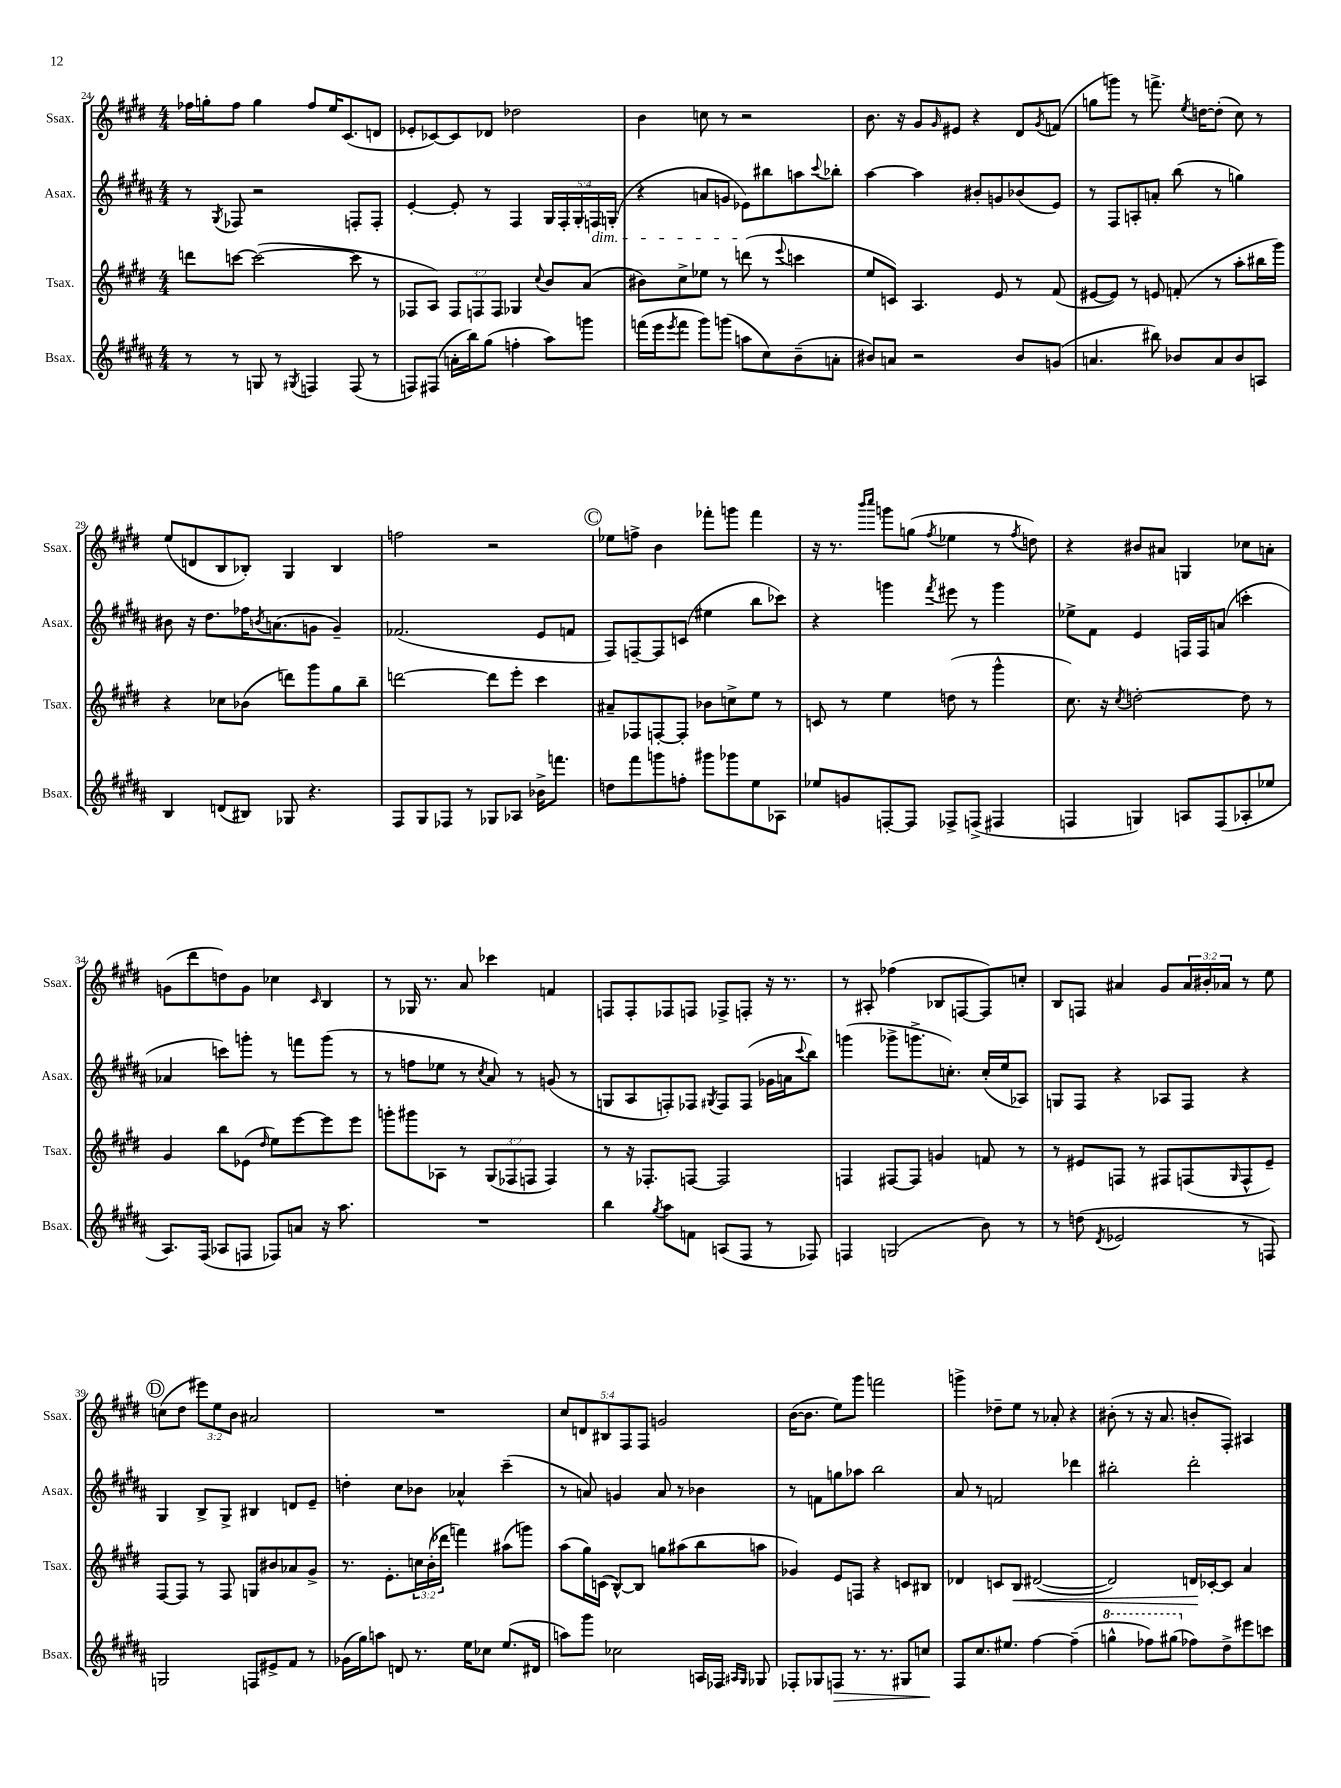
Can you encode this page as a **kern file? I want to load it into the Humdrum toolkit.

**kern	**kern	**kern	**kern
*staff4	*staff3	*staff2	*staff1
*clefG2	*clefG2	*clefG2	*clefG2
*k[f#c#g#d#a#]	*k[f#c#g#d#]	*k[f#c#g#d#a#]	*k[f#c#g#d#]
*M4/4	*M4/4	*M4/4	*M4/4
8r	8ddd	8r	16ff-
.	.	.	16gg'
.	.	8qG#	.
8r	[8ccc	8F-	8ff-
8G	(2ccc_	2r	4gg
8r	.	.	.
8qG#	.	.	.
4F	.	.	8ff-
.	.	.	16ee
.	.	.	(8.c#
(8F	8ccc]	8F'	.
8r	8r	8F'	8d
=	=	=	=
8F)	8F-	[4e'	8e-'
(8F#	8A)	.	[8c-)
16a'	12F-	8e']	8c-]
16bb)	.	.	.
.	12F	.	.
(8gg#	.	8r	8d-
.	12F	.	.
4ff'	4G-	4F#	2dd-
.	8qqcc#	.	.
8aa#)	8b	20G#	.
.	.	20F#'	.
.	.	20G#'	.
8ggg	(8a	.	.
.	.	20F	.
.	.	(20G'	.
=	=	=	=
(16fff	8b#)	4r	4b
16eee	.	.	.
8qeee	.	.	.
8fff	8cc#^	.	.
8ggg#)	8ee-	8a	8cc
(8ggg	8r	8g	8r
8aa	(8ddd	8e-)	2r
8cc#)	8r	8bb#	.
.	8qqeee	.	.
(8b~	4ccc	8aa	.
.	.	8qqccc#	.
8a'	.	8bb-'	.
=	=	=	=
8b#)	8ee	[4aa#	8.b
8a	8c)	.	.
.	.	.	16r
2r	4.A	4aa#]	8g#
.	.	.	16qqg#
.	.	.	8e#
.	.	8b#'	4r
.	8e	8g	.
8b#	8r	(8b-	8d#
.	.	.	8qg#
(8g	(8f#	8e)	(8f
=	=	=	=
4.a	[8e#	8r	8gg
.	8e#])	8F#	8ggg)
.	8r	8A'	8r
8bb#)	8e	8a'	8.fff^
8b-	(8f'	(8bb	.
.	.	.	8qee
.	.	.	[16dd
8a	8r	8r	(8dd']
8b-	8aa'	4gg)	8cc#)
8A	16bb#	.	8r
.	16ggg#)	.	.
=	=	=	=
4B	4r	8b#	(8ee
.	.	16r	8d
.	.	8.dd#	.
(8d	8cc-	.	8B
8B#)	(8b-	16ff-	8B-')
.	.	8qb	.
.	.	(8.a	.
8G-	8ddd)	.	4G#
4.r	8ggg#	8g	.
.	8gg#	4g~)	4B-
.	8bb~	.	.
=	=	=	=
8F#	[2ddd	(2.f-	2ff
8G#	.	.	.
8F-	.	.	.
8r	.	.	.
8G-	8ddd]	.	2r
8A-	8eee'	.	.
16b-^	4ccc#	8e	.
8.fff	.	.	.
.	.	8f	.
=	=	=	=
8dd	8a#~	8F#)	8ee-
8fff#	8F-	[8F~	8ff^
8ggg	[8F'	8F]	4b
8ff'	8F']	(8c	.
8ggg#	8b-	4ee#	8fff-'
8ggg-	8cc^	.	8ggg
8ee	8ee	8bb	4fff-
8A-	8r	8ccc-)	.
=	=	=	=
8ee-	8c	4r	16r
.	.	.	8.r
8g	8r	.	.
.	.	.	16qqbbb
.	.	.	16qqcccc#
[8F'	4ee	4ggg	8ggg
8F]	.	.	(8gg
.	.	8qfff#	8qff#
8F-^	(8dd	8eee#	4ee-
(8F^	8r	8r	.
4F#	4ggg#^^	4ggg	8r
.	.	.	8qff#
.	.	.	8dd)
=	=	=	=
4F	8.cc#)	8ee-^	4r
.	.	8f#	.
.	16r	.	.
.	8qcc#	.	.
4G)	[2dd'	4e	8b#
.	.	.	8a#
8A	.	16F	4G
.	.	16F	.
(8F	.	(8a	.
8A-'	8dd]	4ccc'	8cc-
8ee-	8r	.	8a'
=	=	=	=
8.A#)	4g#	4a-	(8g
.	.	.	8ddd#
(16F#	.	.	.
8A-	8bb	8ccc)	8dd)
8F	(8e-	8ggg'	8g
.	16qqdd#	.	.
8F-)	8ee)	8r	4cc-
8a	[8eee	8fff	.
.	.	.	16qqc#
16r	8eee]	(8ggg	4B
8.aa#	.	.	.
.	8eee	8r	.
=	=	=	=
1r	8ggg'	8r	8r
.	8ggg#	8ff	16G-
.	.	.	8.r
.	8A-	8ee-	.
.	8r	8r	8a
.	.	8qcc#	.
.	(12G#	8a#)	4ccc-
.	12F-	.	.
.	.	8r	.
.	12F	.	.
.	4F)	(8g	4f
.	.	8r	.
=	=	=	=
4bb	8r	8G	8F
.	16r	8A#	8F'
.	8.F-'	.	.
8qgg#	.	.	.
8aa#	.	8F')	8F-
8f	[8F	8F-	8F
.	.	8qG#	.
(8A	2F]	8F-	8F-^
8F#	.	(8F-	8F'
8r	.	16g-	16r
.	.	16a	8.r
.	.	8qqccc#	.
8F-)	.	8bb)	.
=	=	=	=
4F	4F	(4ggg	8r
.	.	.	8A#'
(2G	[8F#	8ggg-^	(4ff-
.	8F#]	8.ggg^	.
.	4g	.	8B-
.	.	8.cc')	.
.	.	.	[8F
8b)	8f	(16cc'	8F])
.	.	16ee	.
8r	8r	8A-)	8cc'
=	=	=	=
8r	8r	8G	8B
(8dd	8e#	8F#	8F
8qd#	.	.	.
2e-	8F	4r	4a#
.	8r	.	.
.	8F#	8A-	8g#
.	(8F	8F#	24a#
.	.	.	24b#'
.	.	.	24a-
.	16qqG#	.	.
8r	8F^^	4r	8r
8F)	8e#~)	.	8ee
=	=	=	=
2G	[8F#	4G#	(8cc
.	8F#]	.	8dd#
.	8r	8B^	12eee#)
.	.	.	12ee
.	8F#	8G#^	.
.	.	.	12b
8F	8G	4B#	2a#
8e#^	8b#	.	.
8f#	8a-	8d	.
8r	8g#^	8e~	.
=	=	=	=
(16g-	8.r	4dd'	1r
16gg#)	.	.	.
8aa	.	.	.
.	8.e'	.	.
8d	.	8cc#	.
8.r	24cc	8b-	.
.	(24b'	.	.
.	24ddd-	.	.
.	4fff)	4a-^^	.
16ee	.	.	.
8cc-	.	.	.
(8.ee	(8aa#	(4ccc#~	.
.	8ggg)	.	.
16d#	.	.	.
=	=	=	=
8aa)	(8aa	8r	10cc#
.	.	.	10d
8ggg#	16gg#)	8a)	.
.	(16c	.	.
.	.	.	10B#
2cc-	[8B^^)	4g	.
.	.	.	10F#
.	8B]	.	.
.	.	.	10F#
.	8gg	8a	2g
.	(8aa#	8r	.
16A	8bb	4b-	.
16F-	.	.	.
16qqA#	.	.	.
16qqG#	.	.	.
8G-	8aa	.	.
=	=	=	=
8F-'	4g-)	8r	([16b
.	.	.	8.b]
8G-	.	8f	.
8F	8e	8gg	8ee)
8.r	8F	8aa-	8ggg#
.	4r	2bb	2fff
8.r	.	.	.
8G#	8c	.	.
8cc	8B#	.	.
=	=	=	=
8F#	4d-	8a#	4ggg^
8.cc#	.	8r	.
.	8c	2f	8dd-~
8.ee#	.	.	.
.	8B	.	8ee
[4ff#	([2d#	.	8r
.	.	.	8a-'
(4ff#~]	.	4ddd-	4r
=	=	=	=
4ggg^^	2d#])	2bb#'	(8b#'
.	.	.	8r
8fff-)	.	.	16r
.	.	.	8.a
(8ggg#	.	.	.
8ff-)	16d	2ddd#'	8b'
.	[16c-'	.	.
8dd#^	8c-]	.	8F#')
8eee#	4a	.	4A#
8ccc	.	.	.
==	==	==	==
*-	*-	*-	*-
